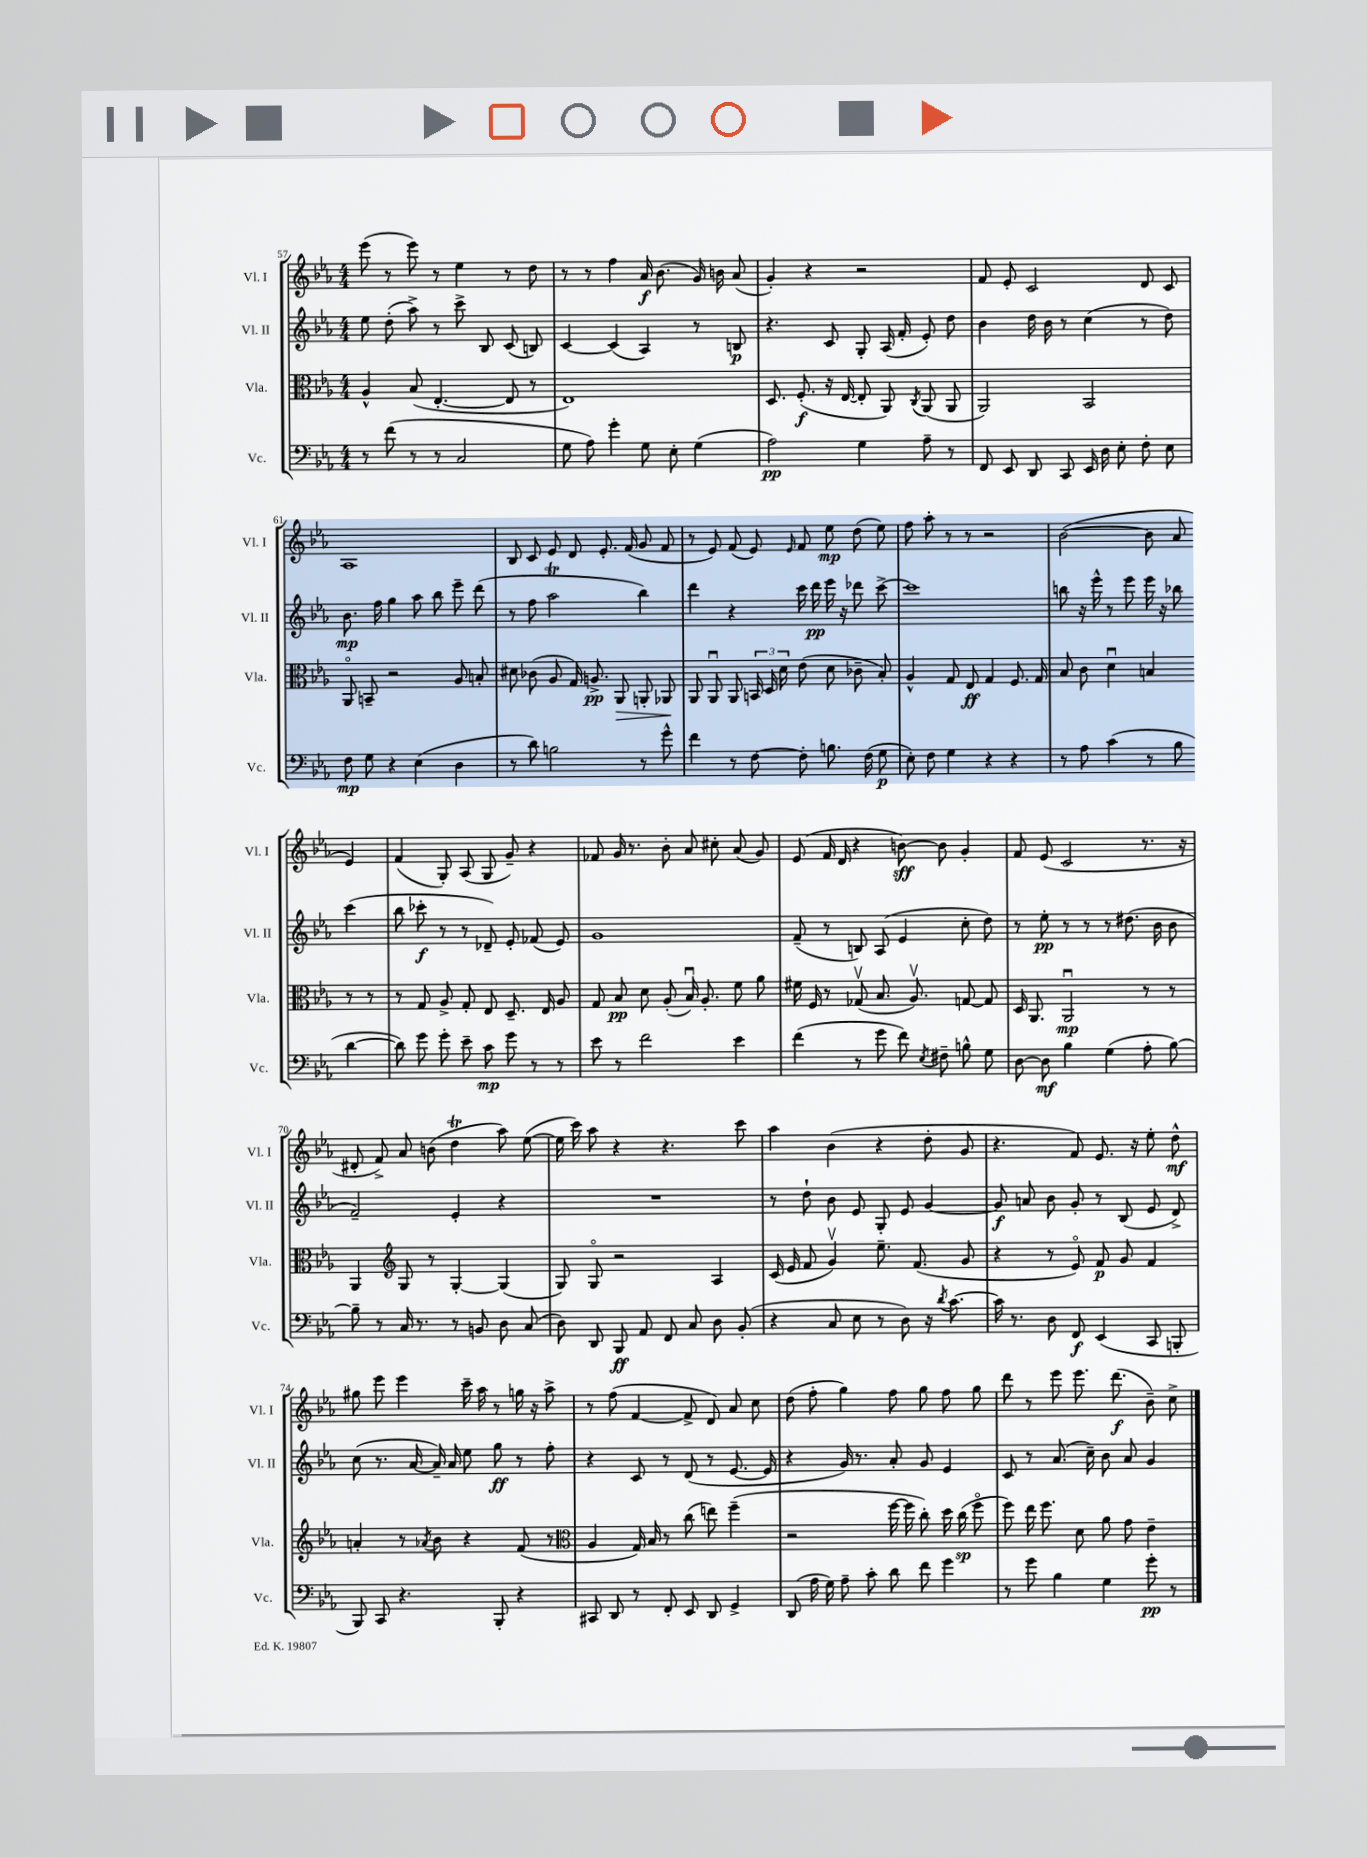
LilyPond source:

<<
\new StaffGroup <<
\new Staff = "s0" \with { instrumentName = "Vl. I" shortInstrumentName = "Vl. I" } {
    \clef treble \key ees \major \numericTimeSignature \time 4/4
    \autoBeamOff ees'''8( r8 ees'''8) r8 ees''4 r8 d''8 |
    r8 r8 f''4 aes'16\f bes'8.( g'16) b'16 aes'8( |
    g'4-.) r4 r2 |
    f'8 ees'8-. c'2 d'8 c'8 |
    aes1 |
    bes8 c'8 ees'8 d'8 ees'8.-. f'16( g'8 f'8 |
    r8 ees'8) f'8( ees'8) \grace { ees'16 } f'8 ees''8\mp d''8( ees''8) |
    f''8 aes''8-. r8 r8 r2 |
    bes'2~( bes'8 aes'8 ees'4) |
    f'4( g8-.) aes8( g8 g'8--) r4 |
    fes'8 g'16 r8. bes'8-. aes'8 cis''8-. aes'8( g'8) |
    ees'8( f'16 d'16 r4 b'8~\sff) b'8 g'4-. |
    f'8 ees'8( c'2 r8. r16 |
    dis'8-. f'8->) aes'8 b'8( d''4\trill aes''8) ees''8~( |
    ees''16 c'''16) aes''8 r4 r4. c'''8 |
    aes''4 bes'4( r4 d''8-. g'8 |
    r4. f'8) ees'8. r16 ees''8-. d''8-^\mf |
    gis''8 ees'''8 ees'''4 c'''16-- aes''16 r8 g''16 r16 aes''8-> |
    r8 f''8( f'4~ f'8-> d'8) aes'8 c''8 |
    d''8( f''8-. g''4) f''8 g''8 f''8 g''8 |
    d'''8 r8 ees'''8 ees'''8. d'''8.\f( bes'8--) c''8-> \bar "|." |
}
\new Staff = "s1" \with { instrumentName = "Vl. II" shortInstrumentName = "Vl. II" } {
    \clef treble \key ees \major \numericTimeSignature \time 4/4
    \autoBeamOff ees''8 d''8-.( aes''8->) r8 c'''8-> bes8 c'8( b8) |
    c'4~ c'4( aes4) r8 b8\p |
    r4. c'8 g8-. aes16( f'16-. ees'8-.) d''8 |
    bes'4 d''16 bes'16 r8 c''4( r8 d''8) |
    bes'8.\mp f''16 g''4 aes''8 bes''8 ees'''8-- d'''8( |
    r8 f''8 aes''2\trill bes''4) |
    d'''4 r4 c'''16 d'''16\pp ees'''16 r16 des'''8 c'''8~-> |
    c'''1 |
    b''8 r16 ees'''16-^ r8 ees'''8 ees'''16 r16 bes''8 c'''4( |
    bes''8 ces'''8-.\f r8 r8 des'8--) ees'8-. fes'8( ees'8) |
    g'1 |
    f'8--( r8 b8) aes8( ees'4 c''8-. d''8) |
    r8 ees''8-.\pp r8 r8 r8 dis''8.( bes'16 bes'8 |
    f'2--) ees'4-. r4 |
    R1 |
    r8 d''8-! bes'8 ees'8 g8-. ees'8 g'4~ |
    g'8\f a'8 bes'8 g'8-. r8 bes8( ees'8 d'8->) |
    c''8( r8. aes'16~ aes'16--) aes'16 ees''8 g''8\ff r8 f''8-. |
    r4 c'8 r8 d'8( r8 ees'8.~ ees'16 |
    r4 g'16) r8. aes'8-. g'8 ees'4 |
    c'8 r8 aes'8.( c''16--) bes'8 aes'8 g'4 \bar "|." |
}
\new Staff = "s2" \with { instrumentName = "Vla." shortInstrumentName = "Vla." } {
    \clef alto \key ees \major \numericTimeSignature \time 4/4
    \autoBeamOff aes4-^ bes8( ees4.~-. ees8 r8 |
    ees1) |
    d8. f8.-.\f( r16 ees16~ ees8-. aes,8) \acciaccatura { c8 } aes,8( aes,8 |
    aes,2) bes,2 |
    aes,8\flageolet b,8-- r2 aes8 b8-. |
    dis'8 ces'8( aes8 g16) a8.->\pp aes,8\> a,8-. aes,8\! |
    aes,8 aes,8\downbow aes,8 \tuplet 3/2 { b,16 d16 d'16 } ees'8( d'8 ces'8-- bes8-.) |
    aes4-^ g8 ees8\ff g4 f8. g16 |
    bes8 c'8 d'4\downbow b4 r8 r8 |
    r8 g8 aes8-> g8-. ees8 d8.-- ees16 aes8 |
    g8 bes8\pp d'8 aes8-.( bes16\downbow) aes8.-. f'8 aes'8 |
    fis'16 f16 r8 ges8\upbow( bes8. aes8.\upbow) g8~ g8 |
    d16 aes,8. aes,2\downbow\mp r8 r8 |
    aes,4 \clef treble g8 r8 g4~-. g4( |
    g8) g8\flageolet r2 aes4 |
    c'16( ees'16 f'8 g'4\upbow) ees''8.-- f'8.( g'8 |
    r4 r8 ees'8\flageolet) f'8\p g'8 f'4 |
    a'4-. r8 \acciaccatura { aes'8 } bes'8 r4 f'8( r8 |
    \clef alto aes4 g16) bes16 r8 c''8( e''8) f''4--( |
    r2 f''16~ f''16 c''8-.) d''16 c''16\sp( f''8\flageolet |
    f''8) ees''16 f''8. d'8 aes'8 g'8 ees'4-- \bar "|." |
}
\new Staff = "s3" \with { instrumentName = "Vc." shortInstrumentName = "Vc." } {
    \clef bass \key ees \major \numericTimeSignature \time 4/4
    \autoBeamOff r8 f'8( r8 r8 c2 |
    g8 aes8) g'4-. g8 ees8-. g4( |
    aes2\pp) g4 aes8-- r8 |
    f,8 ees,8 d,8 c,8 ees,16 d16 ees8-. f8-. ees8 |
    f8\mp g8 r4 ees4( d4 |
    r8 d'8) b2 r8 g'8-^ |
    f'4 r8 f8~ f8-. b8. f16( g8\p |
    ees8-.) f8 g4 r4 r4 |
    r8 aes8 c'4( r8 bes8 d'4~ |
    d'8) g'8 g'8-. ees'8-- c'8\mp g'8 r8 r8 |
    ees'8 r8 f'2 ees'4 |
    f'4( r8 g'8 f'8) \acciaccatura { ees8 } fis8-- b8-^ g8 |
    d8~ d8\mf bes4 g4( aes8-. bes8~) |
    bes8-- r8 c16 r8. r8 b,8 d8 c8( |
    d8) d,8 bes,,8\ff aes,8 f,8 c8 d8 bes,8-.( |
    r4 c8 ees8 r8 d8) r16 \acciaccatura { d'8 } c'8.~ |
    c'16 r8. d8 f,8\f ees,4( c,8 b,,8-. |
    bes,,8) c,8 r4. bes,,8-. r4 |
    cis,8 d,8 r8 f,8-. ees,8 d,8 g,4-> |
    d,8( aes16 g16) aes8-- c'8-. d'8 f'8 g'4 |
    r8 g'8 bes4 g4 g'8-.\pp r8 \bar "|." |
}
>>
>>
\layout { \context { \Score currentBarNumber = #57 } }
